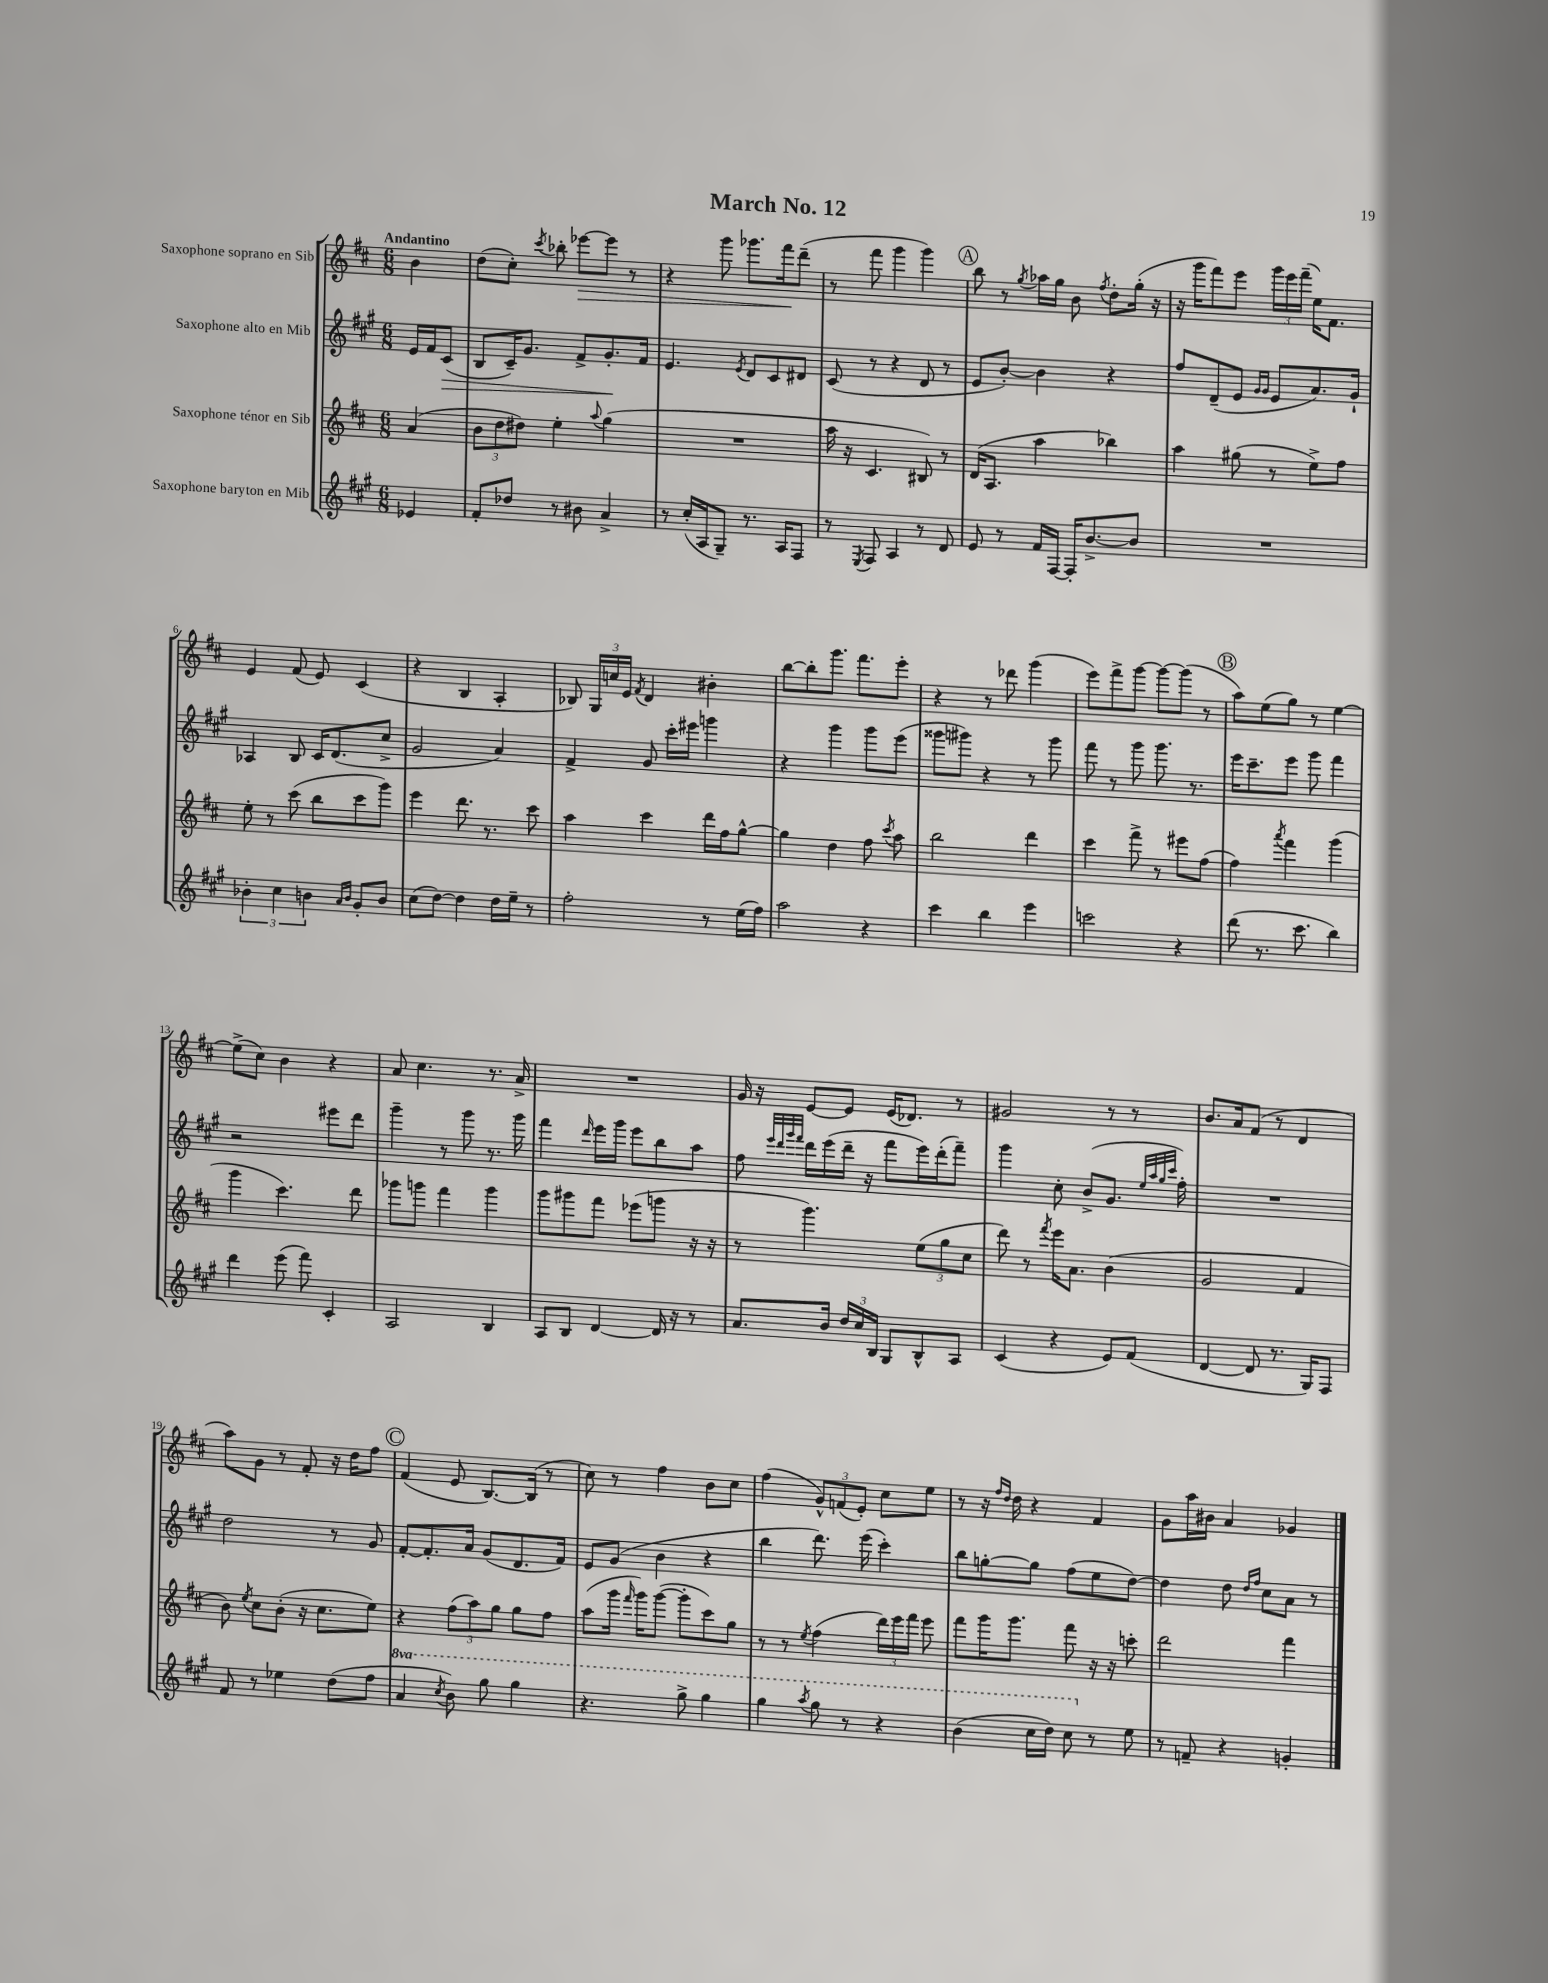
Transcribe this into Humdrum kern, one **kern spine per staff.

**kern	**kern	**kern	**dynam	**kern	**dynam
*part4	*part3	*part2	*part2	*part1	*part1
*staff4	*staff3	*staff2	*staff2	*staff1	*staff1
*I"Saxophone baryton en Mib	*I"Saxophone ténor en Sib	*I"Saxophone alto en Mib	*	*I"Saxophone soprano en Sib	*
*clefG2	*clefG2	*clefG2	*	*clefG2	*
*k[f#c#g#]	*k[f#c#]	*k[f#c#g#]	*	*k[f#c#]	*
*M6/8	*M6/8	*M6/8	*	*M6/8	*
=	=	=	=	=	=
!	!	!	!	!LO:TX:a:B:t=Andantino	!
4e-X/	(4a/	16e/LL	.	4b\	.
.	.	16f#/J	.	.	.
!	!	!	!LO:HP:b	!	!
.	.	(8c#/J	>	.	.
=1	=1	=1	=1	=1	=1
8f#'/L	12b\L	8B/L	.	(8dd\L	.
.	12dd\	.	.	.	.
8dd-X/J	.	16c#~/K)	.	8cc#'\J)	.
.	12dd#X\J)	.	.	.	.
.	.	8.g#/J	.	.	.
.	.	.	.	8qccc#/	.
8r	4ee'\	.	.	8bb-X'\	.
!	!	!	!	!	!LO:HP:b
8b#X\	.	8f#^/L	.	[8eee-X\L	>
.	8qqaa/	.	.	.	.
4a^/	(4gg\	8.g#'/	.	8eee-\J]	.
.	.	.	.	8r	.
.	.	16f#/Jk	]	.	.
=2	=2	=2	=2	=2	=2
8r	2.r	4.e/	.	4r	.
(16cc#'/LL	.	.	.	.	.
16A/J	.	.	.	.	.
8G#~/J)	.	.	.	8ggg\	.
.	.	8qe/	.	.	.
8.r	.	8d/L	.	8.ggg-X\L	.
.	.	8c#/	.	.	.
16A/KL	.	.	.	16fff#\k	.
8F#/J	.	8d#X/J	.	(8ddd~\J	]
=3	=3	=3	=3	=3	=3
8r	16aa\	(8c#/	.	8r	.
.	16r	.	.	.	.
8qE/	.	.	.	.	.
8F#/	4.c#/	8r	.	8fff#\	.
4A/	.	4r	.	4ggg\	.
8r	8B#X/)	8d/	.	4ggg\)	.
8d/	8r	8r	.	.	.
!!LO:REH:place=s1:t=A
=4	=4	=4	=4	=4	=4
8e/	(16d/KL	8e/L	.	8bb\	.
.	8.A/J	.	.	.	.
8r	.	[8b'/J)	.	8r	.
.	.	.	.	8qgg/	.
16f#/LL	4aa\	4b\]	.	16aa-X\LL	.
[16F#/JJ	.	.	.	16gg\JJ	.
16F#'/KL]	.	.	.	8b\	.
[8.b^/	.	.	.	.	.
.	.	.	.	8qff#/	.
.	4bb-X\)	4r	.	8dd'\L	.
8b/J]	.	.	.	(16gg'\Jk	.
.	.	.	.	16r	.
=5	=5	=5	=5	=5	=5
2.r	4aa\	8ff#/L	.	16r	.
.	.	.	.	16ggg\KL	.
.	.	(8d~/	.	8fff#\)	.
.	(8gg#X\	8e/J	.	8eee\J	.
.	.	16qqg#/LL	.	.	.
.	.	16qqg#/JJ	.	.	.
.	8r	8e/L	.	24ggg\LL	.
.	.	.	.	24eee\	.
.	.	.	.	(24fff#~\JJ	.
.	8ee^\L)	8.a/)	.	16ee\KL)	.
.	.	.	.	8.f#\J	.
.	8ff#\J	.	.	.	.
.	.	16g#`/Jk	.	.	.
!!LO:LB:g=z
=6	=6	=6	=6	=6	=6
6b-X'\	8ee'\	4A-X/	.	4e/	.
.	8r	.	.	.	.
6cc#\	.	.	.	.	.
.	(8ccc#\	8B/	.	(8f#/	.
6bn\	.	.	.	.	.
.	8bb\L	16c#/KL	.	8e/)	.
.	.	(8.d/	.	.	.
16qqa/LL	.	.	.	.	.
16qqb/JJ	.	.	.	.	.
8g#'/L	8ccc#\	.	.	(4c#/	.
8b/J	8ggg\J)	8cc#^/J	.	.	.
=7	=7	=7	=7	=7	=7
(8cc#\L	4eee\	2g#/	.	4r	.
[8dd\J)	.	.	.	.	.
4dd\]	8.ddd\	.	.	4B/	.
.	8.r	.	.	.	.
16dd\LL	.	4a/)	.	4A'/	.
16ee~\JJ	.	.	.	.	.
8r	8ccc#\	.	.	.	.
=8	=8	=8	=8	=8	=8
2ff#'\	4aa\	4f#^/	.	8B-X/)	.
.	.	.	.	24G/LL	.
.	.	.	.	24ccn/	.
.	.	.	.	24e/JJ	.
.	.	.	.	8qf#/	.
.	4ccc#\	8g#/	.	4d/	.
.	.	16ccc#'\LL	.	.	.
.	.	16eee#X\JJ	.	.	.
8r	16ddd\LL	4gggn\	.	4b#X'\	.
.	16ff#\J	.	.	.	.
(16ee\LL	[8gg^^\J	.	.	.	.
16ff#\JJ)	.	.	.	.	.
=9	=9	=9	=9	=9	=9
2aa\	4gg\]	4r	.	[8bb\L	.
.	.	.	.	8bb'\]	.
.	4dd\	4ggg#\	.	8.ggg\J	.
.	.	.	.	8.fff#\L	.
4r	8ff#\	8ggg#\L	.	.	.
.	8qccc#/	.	.	.	.
.	8aa\	(8eee\J	.	8eee'\J	.
=10	=10	=10	=10	=10	=10
4ccc#\	2bb\	8ggg##X\L	.	4r	.
.	.	8ggg#X\J)	.	.	.
4bb\	.	4r	.	8r	.
.	.	.	.	8ddd-X\	.
4eee\	4ddd\	8r	.	(4ggg\	.
.	.	8ggg#\	.	.	.
=11	=11	=11	=11	=11	=11
2cccn\	4ccc#\	8fff#\	.	8eee\L)	.
.	.	8r	.	8fff#^\	.
.	8fff#^\	8ggg#\	.	[8ggg\J	.
.	8r	8.ggg#\	.	8ggg\L_	.
4r	8eee#X\L	.	.	(8ggg\J]	.
.	.	8.r	.	.	.
.	(8ff#\J	.	.	8r	.
!!LO:REH:place=s1:t=B
=12	=12	=12	=12	=12	=12
(8ddd\	4ff#\)	16eee\KL	.	8aa\L)	.
.	.	8.ccc#~\	.	.	.
8.r	.	.	.	(8ee\	.
.	8qaaa/	.	.	.	.
.	4fff#\	8eee\J	.	8gg\J)	.
8.ccc#\	.	.	.	.	.
.	.	8ggg#\	.	8r	.
4bb\)	(4ggg\	4fff#\	.	[4ee\	.
!!LO:LB:g=z
=13	=13	=13	=13	=13	=13
4ddd\	4ggg\	2r	.	(8ee^\L]	.
.	.	.	.	8cc#\J)	.
(8eee\	4.ccc#\)	.	.	4b\	.
8fff#\)	.	.	.	.	.
4c#'/	.	8eee#X\L	.	4r	.
.	8ddd\	8ddd\J	.	.	.
=14	=14	=14	=14	=14	=14
2A/	8ggg-X\L	4ggg#~\	.	8a/	.
.	8gggn\J	.	.	4.cc#\	.
.	4fff#\	8r	.	.	.
.	.	8ggg#\	.	.	.
4B/	4ggg\	8.r	.	8.r	.
.	.	16ggg#\	.	16a^/	.
=15	=15	=15	=15	=15	=15
8A/L	8ggg\L	4fff#\	.	2.r	.
8B/J	8ggg#X\	.	.	.	.
.	.	16qqddd/	.	.	.
[4d/	8fff#\J	16eee\LL	.	.	.
.	.	16ggg#\JJ	.	.	.
.	(8eee-X\L	8eee\L	.	.	.
16d/]	8gggn\J	8bb\	.	.	.
16r	.	.	.	.	.
8r	16r	8aa\J	.	.	.
.	16r	.	.	.	.
=16	=16	=16	=16	=16	=16
8.a/L	8r	8ff#\	.	16g/	.
.	.	.	.	16r	.
.	.	32qqeee/LLL	.	.	.
.	.	32qqddd/	.	.	.
.	.	32qqggg#/	.	.	.
.	.	32qqfff#/JJJ	.	.	.
.	4.ggg\)	16ddd\LL	.	[8e/L	.
16b/Jk	.	(16eee\	.	.	.
24dd/LL	.	16ddd~\JJ	.	8e/J]	.
24cc#/	.	.	.	.	.
.	.	16r	.	.	.
24B/JJ	.	.	.	.	.
8G#/L	.	8fff#\L	.	(16e/KL	.
.	.	.	.	8.d-X/J)	.
8B^^/	(12ee\L	16eee\L)	.	.	.
.	.	(16ddd'\J	.	.	.
.	12gg\	.	.	.	.
8A/J	.	8fff#~\J)	.	8r	.
.	12cc#\J	.	.	.	.
=17	=17	=17	=17	=17	=17
(4c#/	8ddd\)	4ggg#\	.	2g#X/	.
.	8r	.	.	.	.
.	8qfff#/	.	.	.	.
4r	16eee\KL	8cc#'\	.	.	.
.	8.a\J	.	.	.	.
.	.	(8b^/L	.	.	.
8e/L)	(4b\	8.g#/J	.	8r	.
(8f#/J	.	.	.	8r	.
.	.	32qqee/LLL	.	.	.
.	.	32qqaa/	.	.	.
.	.	32qqgg#/	.	.	.
.	.	32qqccc#/JJJ	.	.	.
.	.	16ff#'\)	.	.	.
=18	=18	=18	=18	=18	=18
[4d/	2g/	2.r	.	8.b/L	.
.	.	.	.	16a/k	.
8d/]	.	.	.	(8f#/J	.
8.r	.	.	.	8r	.
.	4f#/	.	.	4d/	.
16G#/KL)	.	.	.	.	.
8F#/J	.	.	.	.	.
!!LO:LB:g=z
=19	=19	=19	=19	=19	=19
8f#/	8b\)	2dd\	.	8aa\L)	.
.	8qee/	.	.	.	.
8r	8cc#\L	.	.	8g\J	.
4ee-X\	(8b'\J	.	.	8r	.
.	16r	.	.	8f#'/	.
.	8.cc#\L	.	.	.	.
(8dd\L	.	8r	.	16r	.
.	.	.	.	16dd\KL	.
8ff#\J	8ee\J)	8g#/	.	8ff#\J	.
!!LO:REH:place=s1:t=C
=20	=20	=20	=20	=20	=20
*8va	*	*	*	*	*
4aa/	4r	[8f#'/L	.	(4f#/	.
.	.	8.f#'/]	.	.	.
8qccc#/	.	.	.	.	.
8bb\)	(12ff#\L	.	.	8e/	.
.	.	16a/Jk	.	.	.
.	12aa\)	.	.	.	.
8ggg#\	.	(8g#/L	.	[8.B/L)	.
.	12gg\J	.	.	.	.
4ggg#\	8gg\L	8.d/	.	.	.
.	.	.	.	(16B/Jk]	.
.	8ff#\J	.	.	8r	.
.	.	16f#/Jk)	.	.	.
=21	=21	=21	=21	=21	=21
4.r	(8aa\L	8e/L	.	8cc#\)	.
.	16ggg\Jk	(8g#/J	.	8r	.
.	16qqfff#/	.	.	.	.
.	16ggg\KL)	.	.	.	.
.	([8ggg\J	4b\	.	4ff#\	.
8ggg#^\	8ggg'\L]	.	.	.	.
4ggg#\	8ccc#\)	4r	.	8b\L	.
.	8gg\J	.	.	8cc#\J	.
=22	=22	=22	=22	=22	=22
4ggg#\	8r	4bb\	.	(4ff#\	.
.	8r	.	.	.	.
8qaaa/	8qee/	.	.	.	.
8ggg#\	(4ff#\	8.ddd\)	.	12g^^/L)	.
.	.	.	.	(12fn/	.
8r	.	.	.	.	.
.	.	.	.	12e'/J)	.
.	.	(16eee\	.	.	.
4r	24ddd\LL)	4ccc#'\)	.	8cc#\L	.
.	24eee\	.	.	.	.
.	24fff#\JJ	.	.	.	.
.	8eee\	.	.	8ee\J	.
=23	=23	=23	=23	=23	=23
(4bb\	8fff#\L	8bb\L	.	8r	.
.	16ggg\K	[8ggn'\	.	16r	.
.	.	.	.	16qqff#/LL	.
.	.	.	.	16qqdd/JJ	.
.	8.ggg\J	.	.	16dd\	.
16ccc#\LL	.	8gg\J]	.	4r	.
16ddd\JJ)	.	.	.	.	.
8ccc#\	8fff#\	(8ff#\L	.	.	.
*X8va	*	*	*	*	*
8r	16r	8ee\	.	4f#/	.
.	16r	.	.	.	.
8ee\	8cccn'\	[8dd\J)	.	.	.
=24	=24	=24	=24	=24	=24
8r	2ddd\	4dd\]	.	8g\L	.
8fn~/	.	.	.	16aa\L	.
.	.	.	.	16b#X\JJ	.
4r	.	8dd\	.	4a/	.
.	.	16qqdd/LL	.	.	.
.	.	16qqff#/JJ	.	.	.
.	.	8cc#\L	.	.	.
4gn'/	4fff#\	8a\J	.	4g-X/	.
.	.	8r	.	.	.
==	==	==	==	==	==
*-	*-	*-	*-	*-	*-
